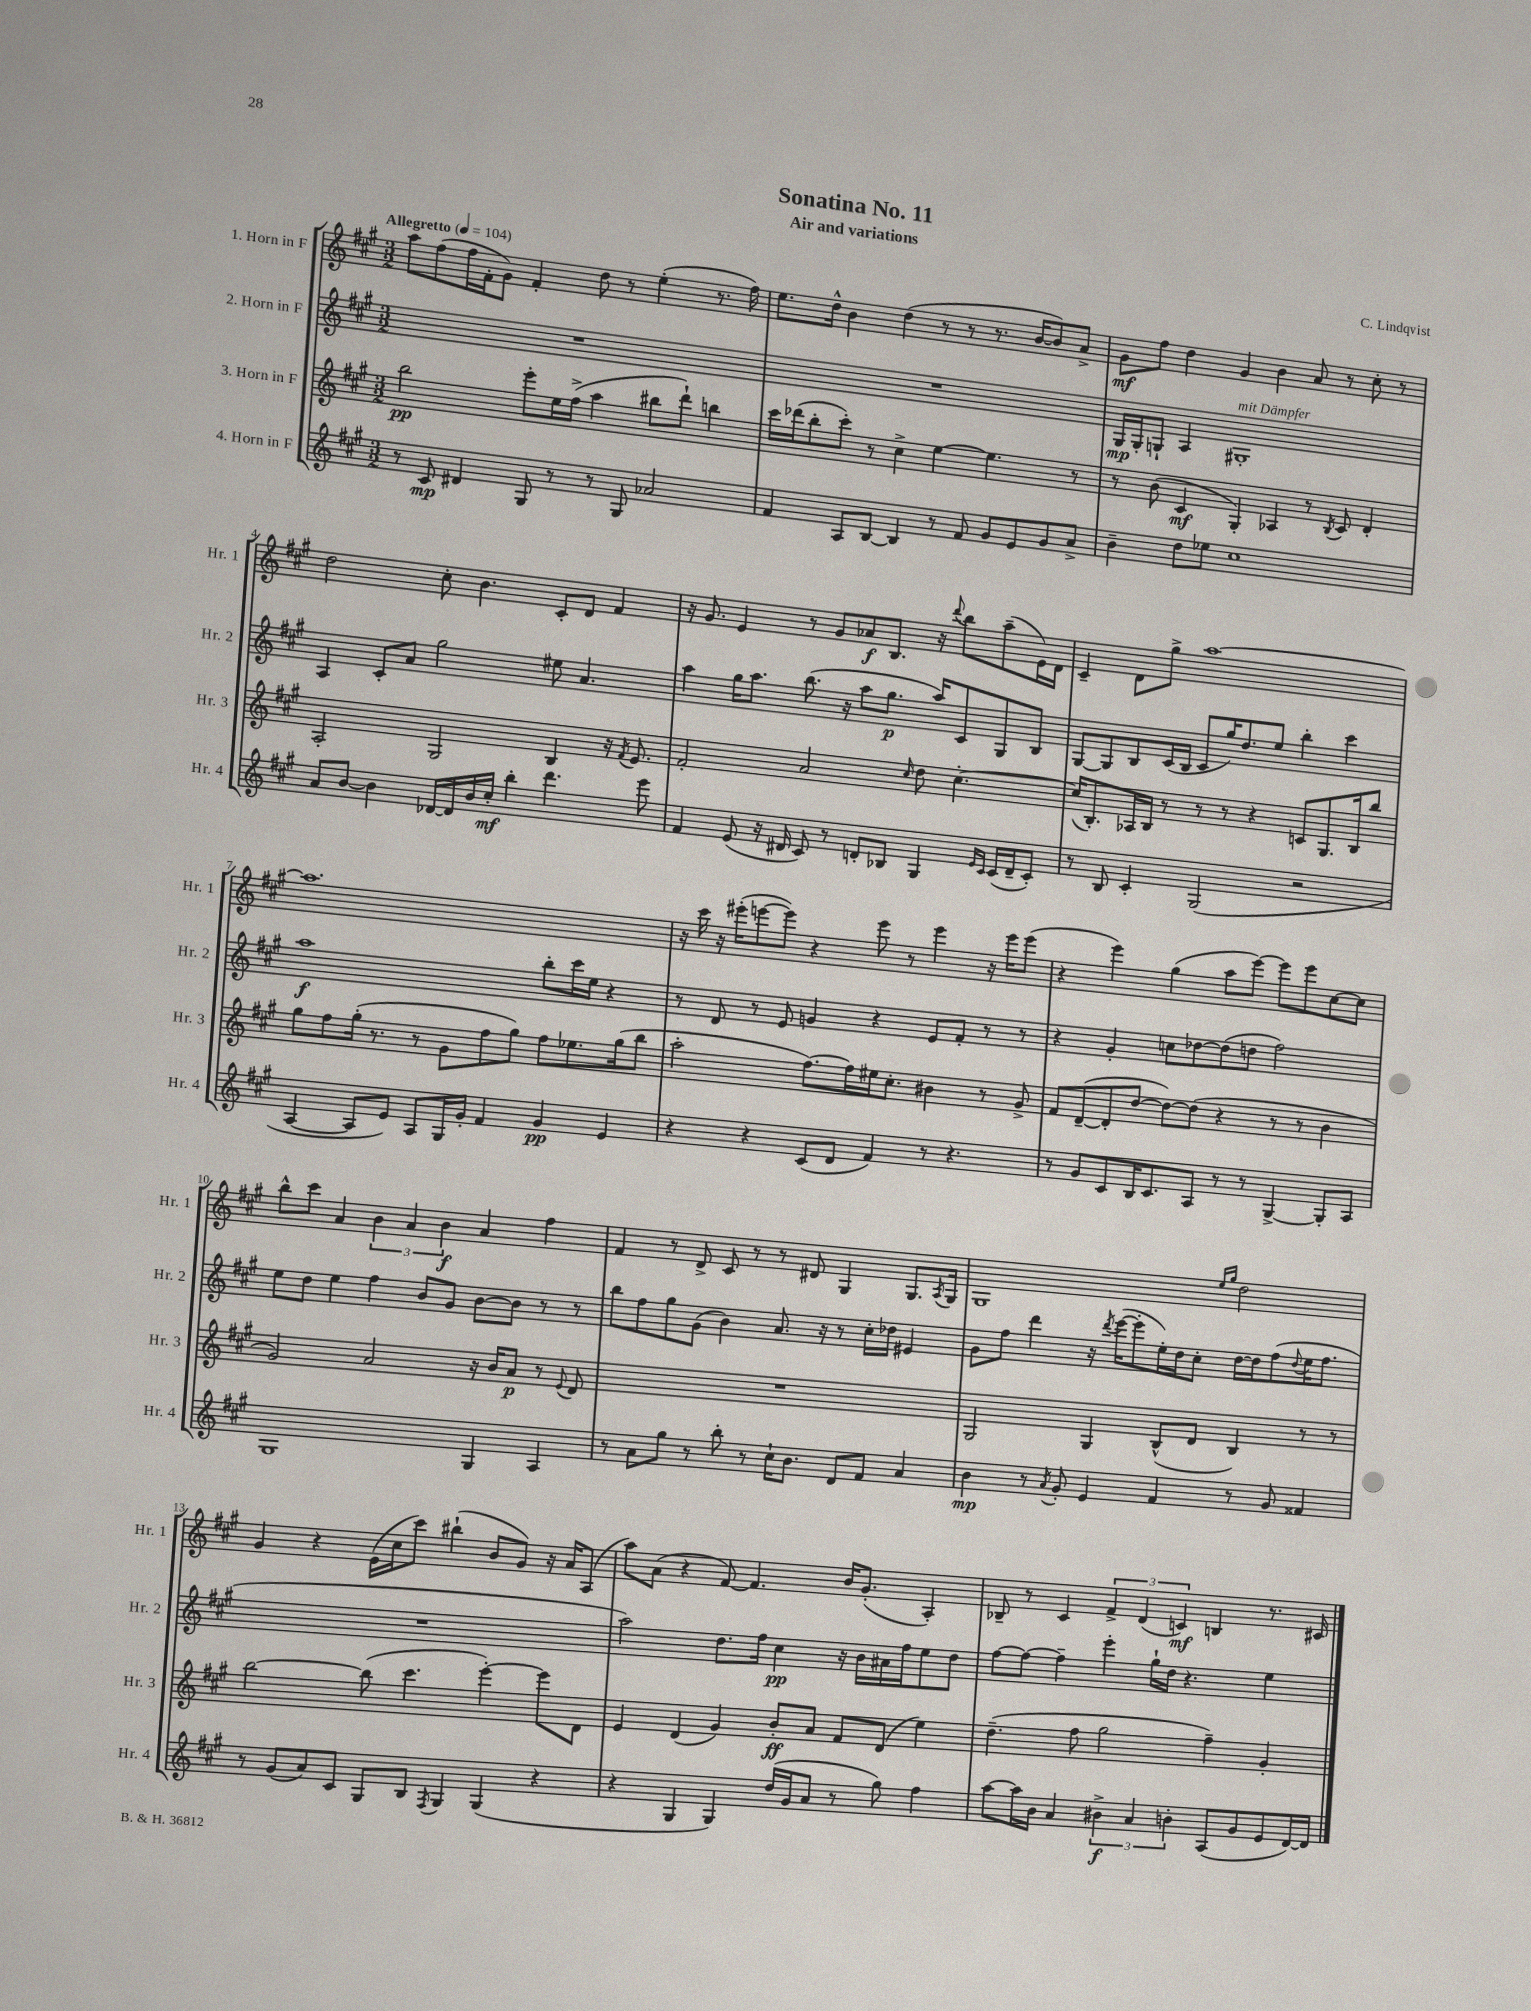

**kern	**dynam	**kern	**dynam	**kern	**dynam	**kern	**dynam
*part4	*part4	*part3	*part3	*part2	*part2	*part1	*part1
*staff4	*staff4	*staff3	*staff3	*staff2	*staff2	*staff1	*staff1
*I"4. Horn in F	*	*I"3. Horn in F	*	*I"2. Horn in F	*	*I"1. Horn in F	*
*I'Hr. 4	*	*I'Hr. 3	*	*I'Hr. 2	*	*I'Hr. 1	*
*clefG2	*	*clefG2	*	*clefG2	*	*clefG2	*
*k[f#c#g#]	*	*k[f#c#g#]	*	*k[f#c#g#]	*	*k[f#c#g#]	*
*M3/2	*	*M3/2	*	*M3/2	*	*M3/2	*
*MM104	*	*MM104	*	*MM104	*	*MM104	*
=1	=1	=1	=1	=1	=1	=1	=1
!	!	!	!	!	!	!LO:TX:a:B:t=Allegretto	!
8r	.	2bb\	pp	1.r	.	8aa\L	.
8c#/	mp	.	.	.	.	(8ff#\	.
4d#X/	.	.	.	.	.	16ff#\L	.
.	.	.	.	.	.	16f#'\J	.
.	.	.	.	.	.	8g#\J)	.
8G#/	.	8eee'\L	.	.	.	4f#'/	.
8r	.	16ee\L	.	.	.	.	.
.	.	(16ff#^\JJ	.	.	.	.	.
8r	.	4aa\	.	.	.	8dd\	.
8G#/	.	.	.	.	.	8r	.
2a-X/	.	8bb#X\L	.	.	.	(4ee'\	.
.	.	8ddd`\J)	.	.	.	.	.
.	.	4bbn\	.	.	.	8.r	.
.	.	.	.	.	.	16ff#\)	.
=2	=2	=2	=2	=2	=2	=2	=2
4f#/	.	16ccc#\LL	.	1.r	.	8.ee\L	.
.	.	(16ddd-X\J	.	.	.	.	.
.	.	8bb'\	.	.	.	.	.
.	.	.	.	.	.	16dd^^\Jk	.
8A/L	.	8ccc#'\J)	.	.	.	4b\	.
[8B/J	.	8r	.	.	.	.	.
4B/]	.	4cc#^\	.	.	.	(4dd\	.
8r	.	[4ee\	.	.	.	8r	.
8f#/	.	.	.	.	.	8r	.
8g#/L	.	4.ee\]	.	.	.	8.r	.
8e/	.	.	.	.	.	.	.
.	.	.	.	.	.	[16b/KL	.
8g#/	.	.	.	.	.	8b/])	.
8a^/J	.	8r	.	.	.	8a^/J	.
=3	=3	=3	=3	=3	=3	=3	=3
4b~\	.	8r	.	16G#/LL	mp	8g#\L	mf
.	.	.	.	16G#'/J	.	.	.
.	.	(8b\	.	8Gn`/J	.	8ff#\J	.
8dd\L	.	4c#/	mf	4A/	.	4dd\	.
8ee-X\J	.	.	.	.	.	.	.
!	!	!	!	!LO:TX:a:i:t=mit Dämpfer	!	!	!
1cc#	.	4G#'/)	.	1G#X'	.	4g#/	.
.	.	4A-X/	.	.	.	4b\	.
.	.	8r	.	.	.	8a/	.
.	.	8qB/	.	.	.	.	.
.	.	8c#/	.	.	.	8r	.
.	.	4d'/	.	.	.	8cc#'\	.
.	.	.	.	.	.	8r	.
!!LO:LB:g=z
=4	=4	=4	=4	=4	=4	=4	=4
8a/L	.	2A'/	.	4A/	.	2dd\	.
[8b/J	.	.	.	.	.	.	.
4b\]	.	.	.	8c#'/L	.	.	.
.	.	.	.	8a/J	.	.	.
[16d-X/LL	.	2G#/	.	2gg#\	.	8cc#'\	.
16d-/]	.	.	.	.	.	.	.
16b/	.	.	.	.	.	4.b\	.
16cc#'/JJ	mf	.	.	.	.	.	.
4bb'\	.	.	.	.	.	.	.
4.ddd\	.	4B/	.	8ee#X\	.	8c#'/L	.
.	.	.	.	4.a/	.	8d/J	.
.	.	16r	.	.	.	4f#/	.
.	.	8qf#/	.	.	.	.	.
.	.	8.e/	.	.	.	.	.
8eee\	.	.	.	.	.	.	.
=5	=5	=5	=5	=5	=5	=5	=5
4f#/	.	2f#'/	.	4aa\	.	16r	.
.	.	.	.	.	.	8.g#/	.
(8e/	.	.	.	16gg#\KL	.	4e/	.
.	.	.	.	8.aa\J	.	.	.
16r	.	.	.	.	.	.	.
16d#X/	.	.	.	.	.	.	.
8c#/)	.	2a/	.	(8.bb\	.	8r	.
8r	.	.	.	.	.	8g#/L	.
.	.	.	.	16r	.	.	.
8dn'/L	.	.	.	8aa\L	.	8a-X/	f
8B-X/J	.	.	.	8.gg#\J	p	8.B/J	.
.	.	16qqcc#/	.	.	.	.	.
4G#/	.	8dd\	.	.	.	.	.
.	.	.	.	16aa/KL)	.	16r	.
.	.	.	.	.	.	8qqddd/	.
.	.	[4.cc#'\	.	8c#/	.	8bb\L	.
16qqe/LL	.	.	.	.	.	.	.
16qqc#/JJ	.	.	.	.	.	.	.
(16c#/LL	.	.	.	8G#/	.	(8aa~\	.
16d~/J	.	.	.	.	.	.	.
8c#'/J)	.	.	.	8B/J	.	16e\L)	.
.	.	.	.	.	.	16d\JJ	.
=6	=6	=6	=6	=6	=6	=6	=6
8r	.	(16cc#/KL]	.	[8G#/L	.	4c#~/	.
.	.	8.B'/)	.	.	.	.	.
8B/	.	.	.	8G#/]	.	.	.
4c#'/	.	16A-X/L	.	8B/	.	8d\L	.
.	.	16B/JJ	.	.	.	.	.
.	.	8r	.	(16c#/L	.	8gg#^\J	.
.	.	.	.	16B/JJ	.	.	.
(2G#/	.	8r	.	8c#/L	.	[1aa	.
.	.	8r	.	16gg#/K)	.	.	.
.	.	.	.	8.dd/	.	.	.
.	.	4r	.	.	.	.	.
.	.	.	.	8ee/J	.	.	.
2r	.	8cn/L	.	4bb'\	.	.	.
.	.	8.G#/	.	.	.	.	.
.	.	.	.	4ccc#\	.	.	.
.	.	16B/k	.	.	.	.	.
.	.	8bb/J	.	.	.	.	.
!!LO:LB:g=z
=7	=7	=7	=7	=7	=7	=7	=7
[4A/	.	8gg#\L	.	1aa	f	1.aa]	.
.	.	8ff#\	.	.	.	.	.
8A/L]	.	(16gg#'\Jk	.	.	.	.	.
.	.	8.r	.	.	.	.	.
8e/J)	.	.	.	.	.	.	.
8A/L	.	8r	.	.	.	.	.
16G#/L	.	8g#\L	.	.	.	.	.
16g#'/JJ	.	.	.	.	.	.	.
4f#/	.	8ff#\	.	.	.	.	.
.	.	8gg#\J)	.	.	.	.	.
4g#/	pp	8ff#\L	.	8bb'\L	.	.	.
.	.	8.ee-X\	.	16ccc#\L	.	.	.
.	.	.	.	16ee\JJ	.	.	.
4e/	.	.	.	4r	.	.	.
.	.	(16gg#\k	.	.	.	.	.
.	.	8bb\J	.	.	.	.	.
=8	=8	=8	=8	=8	=8	=8	=8
4r	.	2aa'\	.	8r	.	16r	.
.	.	.	.	.	.	16ccc#\	.
.	.	.	.	8d/	.	16r	.
.	.	.	.	.	.	(16eee#X'\KL	.
4r	.	.	.	8r	.	[8eeen\	.
.	.	.	.	8e/	.	8eee\J])	.
(8c#/L	.	[8.ff#\L)	.	4gn/	.	4r	.
8d/J	.	.	.	.	.	.	.
.	.	16ff#\L]	.	.	.	.	.
4f#/)	.	16ee#X\J	.	4r	.	8eee\	.
.	.	8.cc#'\J	.	.	.	.	.
.	.	.	.	.	.	8r	.
8r	.	4b#X\	.	8e/L	.	4eee\	.
4.r	.	.	.	8f#'/J	.	.	.
.	.	8r	.	8r	.	16r	.
.	.	.	.	.	.	16eee\KL	.
.	.	8g#^/	.	8r	.	(8eee\J	.
=9	=9	=9	=9	=9	=9	=9	=9
8r	.	8f#/L	.	4r	.	4r	.
8g#/L	.	([8d~/	.	.	.	.	.
8c#/	.	8d'/]	.	4g#'/	.	4eee\)	.
16B/K	.	[8dd/J	.	.	.	.	.
8.c#/	.	.	.	.	.	.	.
.	.	8dd\L_)	.	8ccn\L	.	(4gg#\	.
8A/J	.	(8dd\J]	.	[8dd-X\	.	.	.
8r	.	4r	.	(8dd-\]	.	8aa\L	.
8r	.	.	.	8ddn\J	.	[8eee\J)	.
[4G#^/	.	8r	.	2ff#\)	.	8eee\L]	.
.	.	8r	.	.	.	8eee\	.
8G#'/L]	.	4b\	.	.	.	[8cc#\	.
8A/J	.	.	.	.	.	8cc#\J]	.
!!LO:LB:g=z
=10	=10	=10	=10	=10	=10	=10	=10
1G#	.	2g#/)	.	8ee\L	.	8bb^^\L	.
.	.	.	.	8dd\J	.	8ccc#\J	.
.	.	.	.	4ee\	.	4a/	.
.	.	2a/	.	4ff#\	.	6b\	.
.	.	.	.	.	.	6a/	.
.	.	.	.	8b/L	.	.	.
.	.	.	.	.	.	6b\	f
.	.	.	.	8g#/J	.	.	.
4G#/	.	16r	.	[8b\L	.	4a/	.
.	.	16b/KL	.	.	.	.	.
.	.	8a/J	p	8b\J]	.	.	.
4A/	.	8r	.	8r	.	4ff#\	.
.	.	8qqe/	.	.	.	.	.
.	.	8d/	.	8r	.	.	.
=11	=11	=11	=11	=11	=11	=11	=11
8r	.	1.r	.	8bb\L	.	4f#/	.
8a\L	.	.	.	8ff#\	.	.	.
8gg#\J	.	.	.	8gg#\	.	8r	.
8r	.	.	.	(8g#\J	.	8d^/	.
8bb'\	.	.	.	4b\)	.	8c#/	.
8r	.	.	.	.	.	8r	.
16cc#`\KL	.	.	.	8.a/	.	8r	.
8.b\J	.	.	.	.	.	.	.
.	.	.	.	.	.	8d#X/	.
.	.	.	.	16r	.	.	.
8d/L	.	.	.	8r	.	4G#/	.
8f#/J	.	.	.	16cc#'\LL	.	.	.
.	.	.	.	16dd-X\JJ	.	.	.
4a/	.	.	.	4e#X/	.	8.G#/L	.
.	.	.	.	.	.	8qA/	.
.	.	.	.	.	.	16G#/Jk	.
=12	=12	=12	=12	=12	=12	=12	=12
4b\	mp	2G#/	.	8g#\L	.	1G#	.
.	.	.	.	8ff#\J	.	.	.
8r	.	.	.	4ddd\	.	.	.
8qa/	.	.	.	.	.	.	.
8g#'/	.	.	.	.	.	.	.
4e/	.	4G#/	.	16r	.	.	.
.	.	.	.	8qddd/	.	.	.
.	.	.	.	([16eee\KL	.	.	.
.	.	.	.	8eee'\]	.	.	.
4f#/	.	(8B^^/L	.	16ee'\L)	.	.	.
.	.	.	.	16dd\J	.	.	.
.	.	8d/J	.	8cc#'\J	.	.	.
.	.	.	.	.	.	16qqee/LL	.
.	.	.	.	.	.	16qqgg#/JJ	.
8r	.	4B/)	.	[16dd\LL	.	2dd\	.
.	.	.	.	16dd\J]	.	.	.
8g#/	.	.	.	(8ff#\	.	.	.
.	.	.	.	8qqdd/	.	.	.
4f##X/	.	8r	.	16ee\K	.	.	.
.	.	.	.	8.ff#\J	.	.	.
.	.	8r	.	.	.	.	.
!!LO:LB:g=z
=13	=13	=13	=13	=13	=13	=13	=13
8r	.	[2bb\	.	1.r	.	4g#/	.
(8g#/L	.	.	.	.	.	.	.
8a/)	.	.	.	.	.	4r	.
8c#/J	.	.	.	.	.	.	.
8G#/L	.	(8bb\]	.	.	.	(16e\LL	.
.	.	.	.	.	.	16cc#\J	.
8B/J	.	4.ccc#\	.	.	.	8ccc#\J)	.
8qF#/	.	.	.	.	.	.	.
4G#/	.	.	.	.	.	(4bb#X`\	.
(4G#/	.	[4eee'\)	.	.	.	8b/L	.
.	.	.	.	.	.	8g#/J)	.
4r	.	8eee\L]	.	.	.	16r	.
.	.	.	.	.	.	16a/KL	.
.	.	8d\J	.	.	.	(8A/J	.
=14	=14	=14	=14	=14	=14	=14	=14
4r	.	4e/	.	2aa\)	.	8aa\L)	.
.	.	.	.	.	.	(8a\J	.
4G#/	.	(4d/	.	.	.	4r	.
4G#/)	.	4g#/)	.	8.dd\L	.	[8f#/)	.
.	.	.	.	.	.	4.f#/]	.
.	.	.	.	16ff#\Jk	.	.	.
(16dd/LL	.	8b'/L	ff	4cc#\	pp	.	.
16g#/J	.	.	.	.	.	.	.
8a/J	.	8a/J	.	.	.	.	.
8r	.	8f#/L	.	16r	.	16b/KL	.
.	.	.	.	16b\LL	.	(8.g#'/J	.
8gg#\)	.	(8d/J	.	16a#X\	.	.	.
.	.	.	.	16ff#\J	.	.	.
4ff#\	.	4ee\)	.	8ee\	.	4A'/)	.
.	.	.	.	8dd\J	.	.	.
=15	=15	=15	=15	=15	=15	=15	=15
[8aa\L	.	(4.dd~\	.	[8ff#\L	.	8B-X~/	.
16aa\L]	.	.	.	8ff#\J_	.	8r	.
16b\JJ	.	.	.	.	.	.	.
4a/	.	.	.	4ff#~\]	.	4c#/	.
.	.	8ff#\	.	.	.	.	.
6b#X^\	f	2gg#\	.	4eee'\	.	6f#^/	.
6a/	.	.	.	.	.	(6d/	.
.	.	.	.	16gg#`\LL	.	.	.
.	.	.	.	16dd\JJ	.	.	.
6bn'\	.	.	.	.	.	6cn/)	mf
.	.	.	.	4.r	.	.	.
(8A/L	.	4ff#~\)	.	.	.	4Bn/	.
8g#/	.	.	.	.	.	.	.
8e/	.	4g#'/	.	4ee\	.	8.r	.
[16d/L)	.	.	.	.	.	.	.
16d/JJ]	.	.	.	.	.	16c#X/	.
==	==	==	==	==	==	==	==
*-	*-	*-	*-	*-	*-	*-	*-
